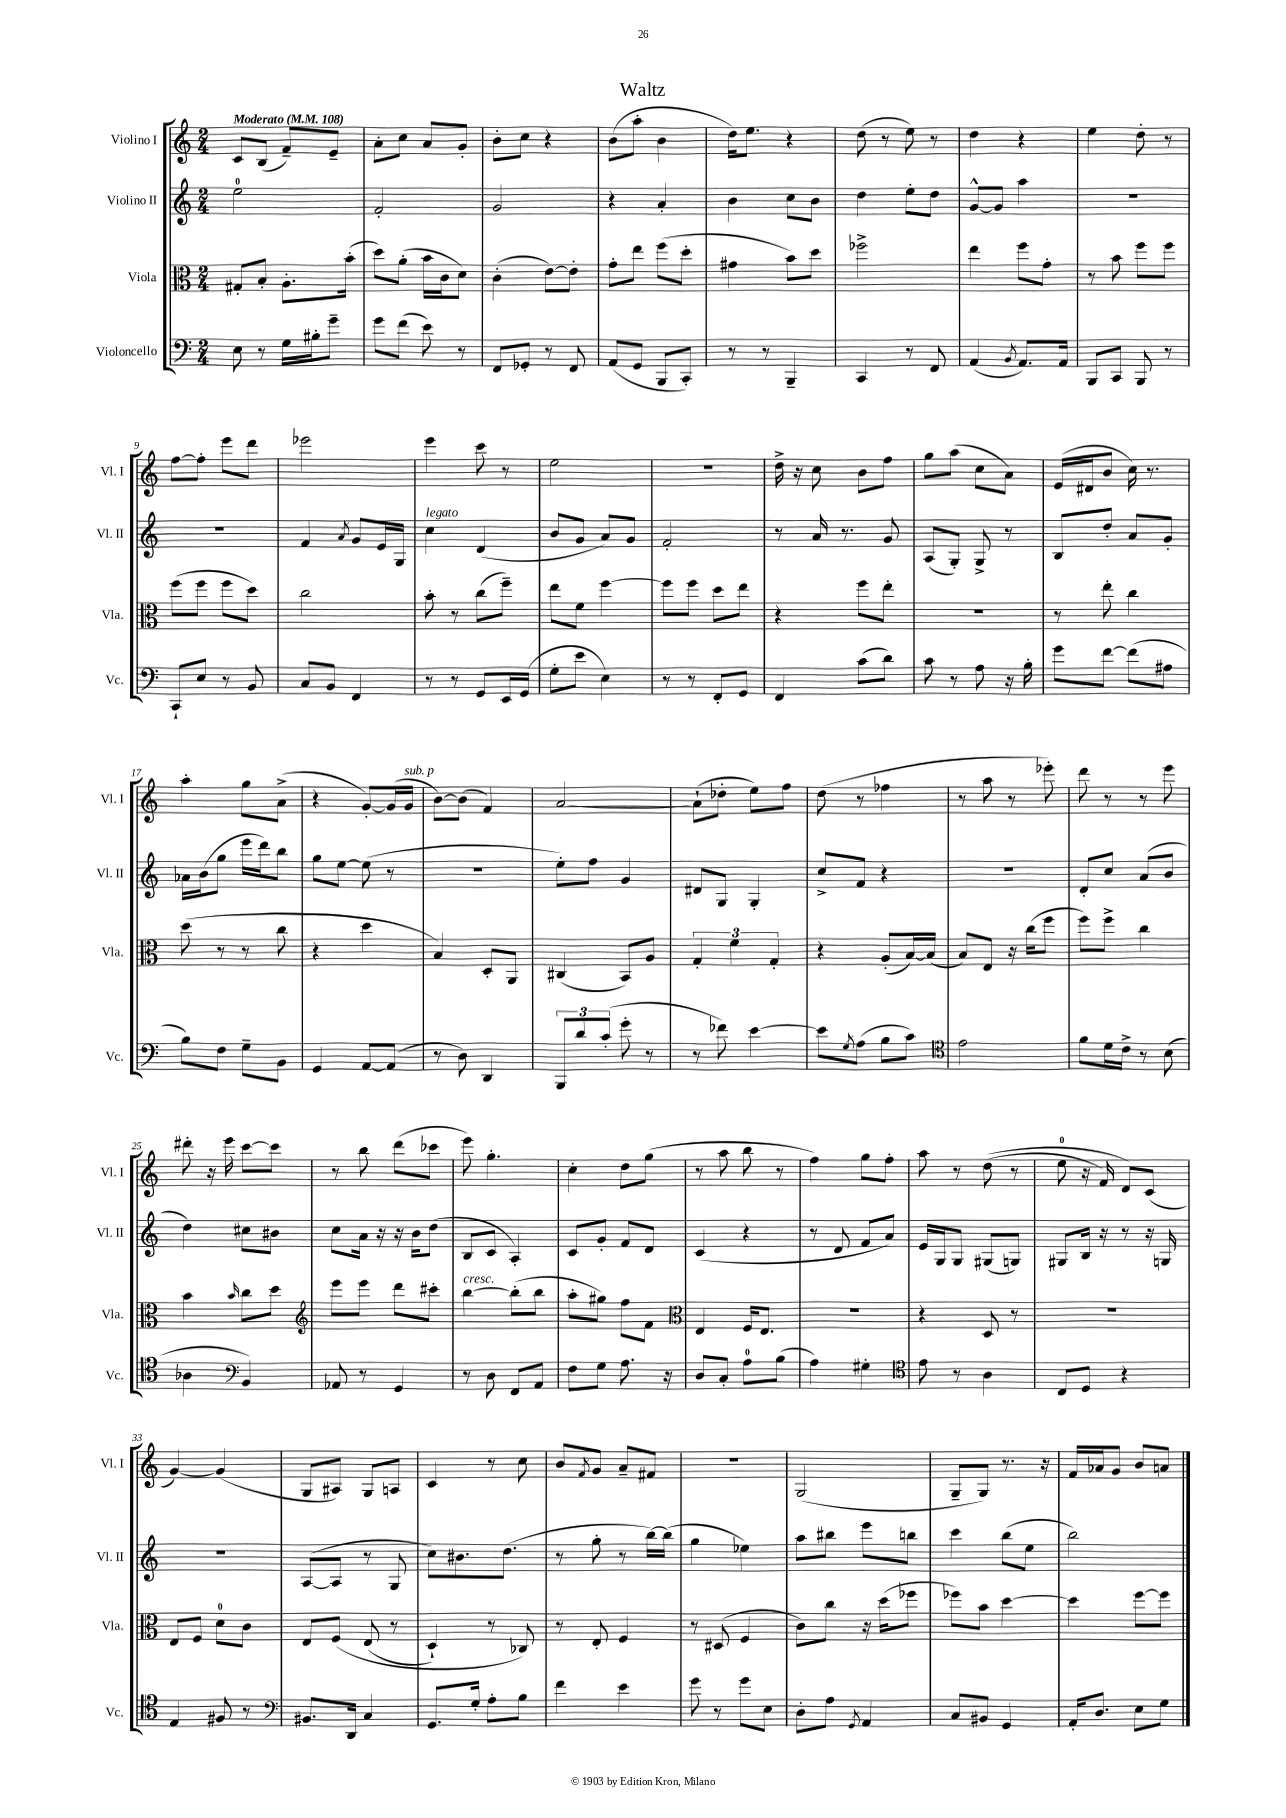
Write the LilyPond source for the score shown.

\header { title = "Waltz" }
<<
\new StaffGroup <<
\new Staff = "s0" \with { instrumentName = "Violino I" shortInstrumentName = "Vl. I" } {
    \clef treble \key c \major \numericTimeSignature \time 2/4 \tempo "Moderato" 4 = 108
    c'8 b8( f'8--) e'8-- |
    a'8-. c''8 a'8 g'8-. |
    b'8-. c''8 r4 |
    b'8( a''8-. b'4 |
    d''16) e''8. r4 |
    d''8( r8 e''8) r8 |
    d''4 r4 |
    e''4 d''8-. r8 |
    f''8~ f''8-. e'''8 d'''8 |
    ees'''2 |
    e'''4 c'''8 r8 |
    e''2 |
    R2 |
    d''16-> r16 c''8 b'8 f''8 |
    g''8 a''8( c''8 a'8) |
    e'16( dis'16 b'8 c''16) r8. |
    a''4-. g''8 a'8->( |
    r4 g'8~-.) g'16( g'16^\markup { \italic "sub. p" } |
    b'8~) b'8( f'4) |
    a'2~ |
    a'8-!( des''8-. e''8) f''8 |
    d''8( r8 fes''4 |
    r8 a''8 r8 ees'''8-.) |
    d'''8 r8 r8 e'''8 |
    dis'''8-. r16 e'''16 c'''8~ c'''8 |
    r8 b''8 d'''8( ces'''8 |
    e'''8) g''4.-. |
    c''4-. d''8 g''8( |
    r8 a''8 b''8 r8 |
    f''4) g''8 f''8-. |
    a''8 r8 d''8(\( r8 |
    e''8-0 r16 f'16) d'8\) c'8( |
    g'4~) g'4( |
    g8 ais8) g8 a8 |
    c'4 r8 c''8 |
    b'8 \acciaccatura { f'8 } g'8 a'8-- fis'8 |
    R2 |
    g2( |
    g8-- g8) r8. r16 |
    f'16 aes'16 g'8 b'8 a'8 \bar "|." |
}
\new Staff = "s1" \with { instrumentName = "Violino II" shortInstrumentName = "Vl. II" } {
    \clef treble \key c \major \numericTimeSignature \time 2/4
    e''2-0 |
    f'2-. |
    g'2 |
    r4 a'4-. |
    b'4 c''8 b'8 |
    d''4 e''8-. d''8 |
    g'8~-^ g'8 a''4 |
    R2 |
    R2 |
    f'4 \acciaccatura { a'8 } g'8 e'16 g16 |
    c''4^\markup { \italic "legato" } d'4( |
    b'8 g'8 a'8) g'8 |
    f'2-. |
    r8 a'16 r8. g'8 |
    a8( g8-.) g8-> r8 |
    b8 d''8-. a'8 g'8-. |
    aes'16 b'16( g''8 e'''16 d'''16) b''8 |
    g''8 e''8~ e''8( r8 |
    R2 |
    e''8-.) f''8 g'4 |
    dis'8 g8 g4-. |
    c''8-> f'8 r4 |
    R2 |
    d'8-. c''8 a'8( b'8 |
    d''4) cis''8 bis'8 |
    c''8 a'16 r16 r16 b'16 d''8( |
    b8 c'8 a4-.) |
    c'8 g'8-. f'8 d'8 |
    c'4( r4 |
    r8 d'8 f'8 a'8) |
    e'16 g16 g8 gis8( g8) |
    gis8 b16 r16 r8 r16 g16 |
    R2 |
    a8~( a8 r8 g8 |
    c''8) bis'8. d''8.( |
    r8 g''8-. r8 b''16~) b''16( |
    g''4 ees''4) |
    a''8 bis''8 e'''8 b''8 |
    c'''4 b''8( e''8 |
    b''2) \bar "|." |
}
\new Staff = "s2" \with { instrumentName = "Viola" shortInstrumentName = "Vla." } {
    \clef alto \key c \major \numericTimeSignature \time 2/4
    gis8-. b8-. a8.-. b'16-.( |
    d''8) a'8-.( b'16 c'16 d'8) |
    c'4-.( e'8~) e'8-. |
    g'8-. e''8 f''8( d''8-. |
    gis'4 b'8) d''8 |
    fes''2-> |
    e''4 f''8 g'8-. |
    r8 b'8 f''8 f''8 |
    f''8( f''8 f''8 d''8) |
    c''2 |
    b'8-. r8 c''8( f''8--) |
    e''8 f'8 f''4~ |
    f''8 f''8 d''8 e''8 |
    r4 f''8 e''8-. |
    R2 |
    r8 e''8-. c''4 |
    d''8( r8 r8 c''8 |
    r4 d''4 |
    b4) d8-. a,8 |
    cis4( b,8) a8 |
    \tuplet 3/2 { g4-. f'4 g4-. } |
    r4 a8-.( b16~) b16( |
    b8) e8 r16 c''16( f''8 |
    f''8) f''8-> c''4 |
    b'4 \grace { b'16 } c''8 d''8 |
    \clef treble e'''8 e'''8 d'''8 cis'''8-. |
    b''4~^\markup { \italic "cresc." } b''8-.( b''8 |
    a''8-. gis''8) f''8 f'8 |
    \clef alto e4 f16 e8. |
    r2 |
    r4 d8 r8 |
    R2 |
    e8 f8 d'8-0 c'8 |
    e8 f8\( e8( r8 |
    d4-!) r8 ces8\) |
    r8 e8-. f4 |
    r8 dis8( f4 |
    c'8) c''8 r16 d''16( fes''8 |
    fes''8) b'8 d''4~ |
    d''4 f''8~ f''8 \bar "|." |
}
\new Staff = "s3" \with { instrumentName = "Violoncello" shortInstrumentName = "Vc." } {
    \clef bass \key c \major \numericTimeSignature \time 2/4
    e8 r8 g16 bis16-. g'8-- |
    g'8 f'8( e'8) r8 |
    f,8 ges,8-. r8 f,8 |
    a,8( g,8 b,,8 c,8-.) |
    r8 r8 b,,4-- |
    c,4 r8 f,8 |
    a,4( \acciaccatura { b,8 } a,8.) a,16 |
    b,,8 c,8 b,,8 r8 |
    c,8-! e8 r8 b,8 |
    c8 b,8 f,4 |
    r8 r8 g,8 e,16 g,16( |
    g8-. e'8 e4) |
    r8 r8 f,8-. g,8 |
    f,4 c'8( d'8) |
    c'8 r8 a8 r16 b16-. |
    g'8 f'8~ f'8( ais8 |
    b8) f8 g8-- b,8 |
    g,4 a,8~ a,8( |
    r8 d8) d,4 |
    \tuplet 3/2 { b,,8 d'8 c'8-.( } g'8-. r8 |
    r8 fes'8) e'4~ |
    e'8 \acciaccatura { g8 } a8( b8 c'8) |
    \clef tenor e'2 |
    f'8 d'16 c'16-> r8 b8( |
    aes4 \clef bass b,4) |
    aes,8 r8 g,4 |
    r8 d8 f,8 a,8 |
    f8 g8 a8. r16 |
    d8 c8-. a8-0 b8( |
    a4) gis4-. |
    \clef tenor e'8 r8 a4 |
    c8 d8 r4 |
    e4 fis8 r8 |
    \clef bass bis,8. d,16 c4 |
    g,8. g16-. a8-. b8 |
    f'4 e'4 |
    g'8 r8 g'8 e8 |
    d8-. a8 \acciaccatura { g,8 } a,4 |
    c8 bis,8 g,4 |
    a,16-. d8. e8 g8 \bar "|." |
}
>>
>>
